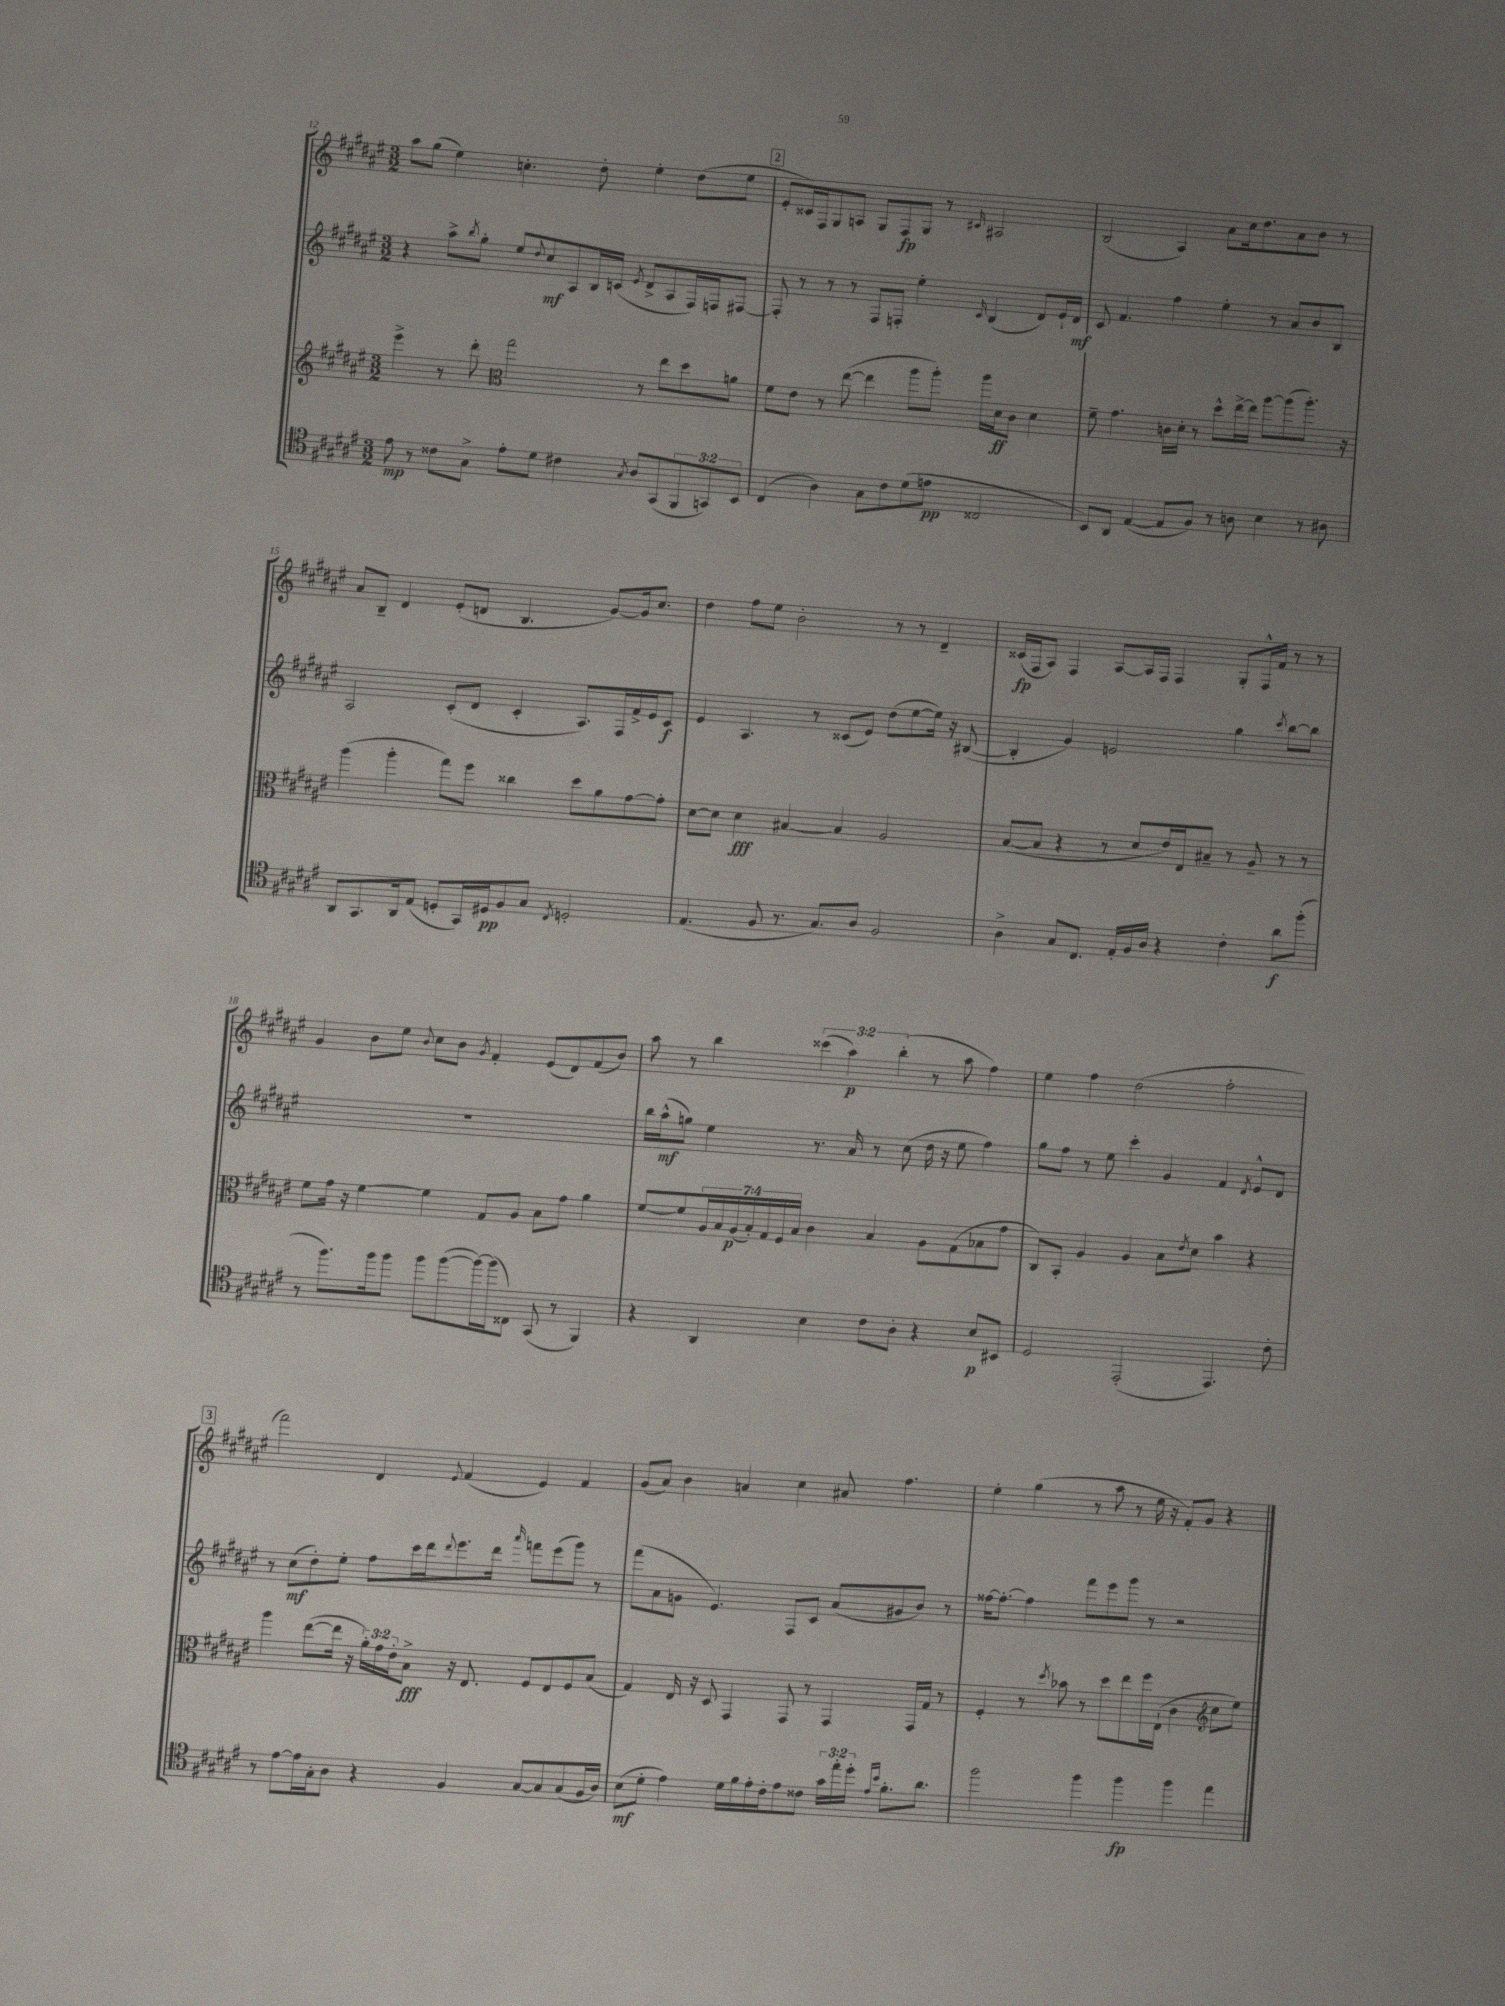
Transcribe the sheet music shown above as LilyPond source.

<<
\new StaffGroup <<
\new Staff = "s0" {
    \clef treble \key fis \major \numericTimeSignature \time 3/2 \override Staff.TupletNumber.text = #tuplet-number::calc-fraction-text
    ais''8 gis''8( eis''4) c''4.-. dis''8-. eis''4-. dis''8( eis''8 |
    \mark \markup { \box "2" } eis'8-. cisis'16) fis16 gis8 a8 gis8 fis8\fp gis8 r8 \grace { cis'16 } ais2 |
    b2( ais4) ais'8 cis''16 dis''8. ais'8 b'8 r8 |
    ais'8 b8-- dis'4 eis'8-.( d'8 b4. gis'8~) gis'16 cis''8. |
    dis''4 fis''8 eis''8 b'2-. r8 r8 dis'4-- |
    cisis'16\fp( fis16 ais8) fis4 ais8~ ais16 fis16 fis4 gis8-. fis16-^ fis'16 r8 r8 |
    gis'4 b'8 eis''8 \appoggiatura { b'8 } cis''8 b'8 \acciaccatura { gis'8 } fis'4-. eis'8( dis'8) fis'8( b'8) |
    ais''8 r8 b''4 \tuplet 3/2 { cisis'''4( ais''4\p) b''4-.( } r8 ais''8 fis''4) |
    eis''4 fis''4 dis''2( fis''2-. |
    \mark \markup { \box "3" } fis'''2) dis'4 \appoggiatura { eis'8 } fis'4( eis'4) fis'4 |
    gis'8( ais'8) b'4 a'4 cis''4 ais'8 fis''4. |
    eis''4-. gis''4( r8 ais''8 r8 eis''16 r16 fis'8-.) gis'8 r4 \bar "|." |
}
\new Staff = "s1" {
    \clef treble \key fis \major \numericTimeSignature \time 3/2
    r4 ais''8-> \acciaccatura { b''8 } gis''8-. eis''8 \appoggiatura { dis''8 } cis''8\mf ais8 b16 c'16( \acciaccatura { eis'8 } dis'8-> ais8 fis16) f16 fis8~ |
    \mark \markup { \box "2" } fis8-. r8 r8 r8 fis8 f8-. eis''4-. \grace { cis'16 } b4( dis'8) eis'16-! dis'16\mf |
    cis'8 fis'4. fis''4 eis''4-. r8 ais'8 b'8 b8 |
    ais2 cis'8-.( dis'8 cis'4-. ais8.) fis16 fis'16-> eis'16 cis'8\f |
    eis'4 ais4. r8 cisis'8( eis'8) dis''8( eis''8~ eis''16) r16 bis8~( |
    bis4-. gis'4) e'2 gis''4 \acciaccatura { cis'''8 } b''8~ b''8 |
    R1. |
    b''16 ais''16-^\mf( g''8) eis''4 r8. ais'16 r8 cis''8( dis''16 r16 eis''8 fis''4) |
    gis''8 fis''8 r8 eis''8 cis'''4-. gis'4 fis'4 \acciaccatura { dis'8 } eis'8-^ dis'8 |
    \mark \markup { \box "3" } r8 cis''8\mf( dis''8-.) eis''8-. fis''8 cis'''16 dis'''16 \appoggiatura { dis'''8 } eis'''8. dis'''16 \grace { ais'''16 } f'''8 eis'''8( gis'''8) r8 |
    fis'''8( ais'8 g'8 eis'4.) fis8 cis'8 ais'8( gis'8 b'8) r8 |
    fisis''16~ fisis''8.~-. fisis''4 fis'''8 eis'''8 gis'''8 r8 r2 \bar "|." |
}
\new Staff = "s2" {
    \clef treble \key fis \major \numericTimeSignature \time 3/2 \override Staff.TupletNumber.text = #tuplet-number::calc-fraction-text
    eis'''4-> r8 dis'''8-. \clef alto gis''2 r8 eis''8 dis''8 a'8 |
    \mark \markup { \box "2" } fis'8 eis'8 r8 eis''8~( eis''4 ais''8 ais''8-.) ais''16 dis'16\ff cis'8 dis'4 |
    fis'8-- gis'4. c'16 dis'16-. r8 dis''8-^ eis''16~-> eis''16 ais''8~ ais''8( ais''8.-.) r16 |
    ais''4( ais''4-. gis''8) fis''8 cisis''4 dis''8 ais'8 gis'8~ gis'8-. |
    dis'8~ dis'8 dis'4\fff bis4~ bis4 ais2 |
    b8~( b8 r4 r8 dis'8 eis'16) eis16 bis8-- r8 ais8-- r8 r8 |
    fis'8 gis'16 r16 fis'4~ fis'4 gis8 ais8 b8 gis'8 ais'4 |
    fis'8~ fis'8 \tuplet 7/4 { ais16 b16 ais16\p( b16-.) gis16 fis16 b16 } cis'4 b4 ais8 gis8( bes8 gis'8 |
    cis8) b,8-. ais4 ais4 b8 \acciaccatura { eis'8 } dis'8 b'4 r4 |
    \mark \markup { \box "3" } ais''4 eis''8~( eis''16 r16 \tuplet 3/2 { ais'16-.) gis'16 eis'16-. } b8->\fff r16 eis8. fis8 eis8 fis8 b8( |
    gis4) eis16 r16 dis8 gis,4 gis,8 r8 gis,4 gis,16 gis16 r8 |
    fis4-. r8 \acciaccatura { dis''8 } bes'8 r8 dis''8 eis''8 fis''16 eis16-!( cis'4 \clef treble cis''8 eis''8) \bar "|." |
}
\new Staff = "s3" {
    \clef tenor \key fis \major \numericTimeSignature \time 3/2 \override Staff.TupletNumber.text = #tuplet-number::calc-fraction-text
    eis'8\mp r8 cisis'8 gis8-> eis'8-. dis'8 cis'4 \acciaccatura { gis8 } ais8 gis,8( \tuplet 3/2 { fis,8 g,8) b,8 } |
    \mark \markup { \box "2" } cis4( ais4) gis8 cis'8 dis'8( e'8\pp cisis2 |
    b,8) ais,8 eis4~( eis8 fis8) r8 a8 b4 r8 ais8 |
    ais,8 gis,8. ais,16 eis8( d8-. gis,16) dis16\pp fis8 gis8 \acciaccatura { cis8 } d2-. |
    eis4.( fis8 r8. gis8.) ais8 fis2 |
    ais4-> gis8 cis8. eis16-. fis16 ais16 r4 cis'4-. ais'8\f fis''8-.( |
    r8 fis''8.) fis''16 fis''8 fis''8 fis''8~( fis''16~) fis''16( cisis8) gis,8( r8 fis,4) |
    r4 ais,4 b4 cis'8 ais8-. r4 b8\p bis,8 |
    dis2 eis,2-.( eis,4.) cis'8-. |
    \mark \markup { \box "3" } r8 eis'8~ eis'16 gis16-. ais8 r4 fis4 gis8~ gis8 gis8( fis16 ais16) |
    b8\mf( dis'8-. eis'4) dis'16 fis'16 eis'16-. cis'16-. eis'8 cisis'8 \tuplet 3/2 { gis'16 eis''16-. dis''16-. } \grace { eis'16 b'16 } fis'8.-. ais'8. |
    fis''2 fis''4 fis''4\fp fis''4 eis''4 \bar "|." |
}
>>
>>
\layout { \context { \Score currentBarNumber = #12 } }
